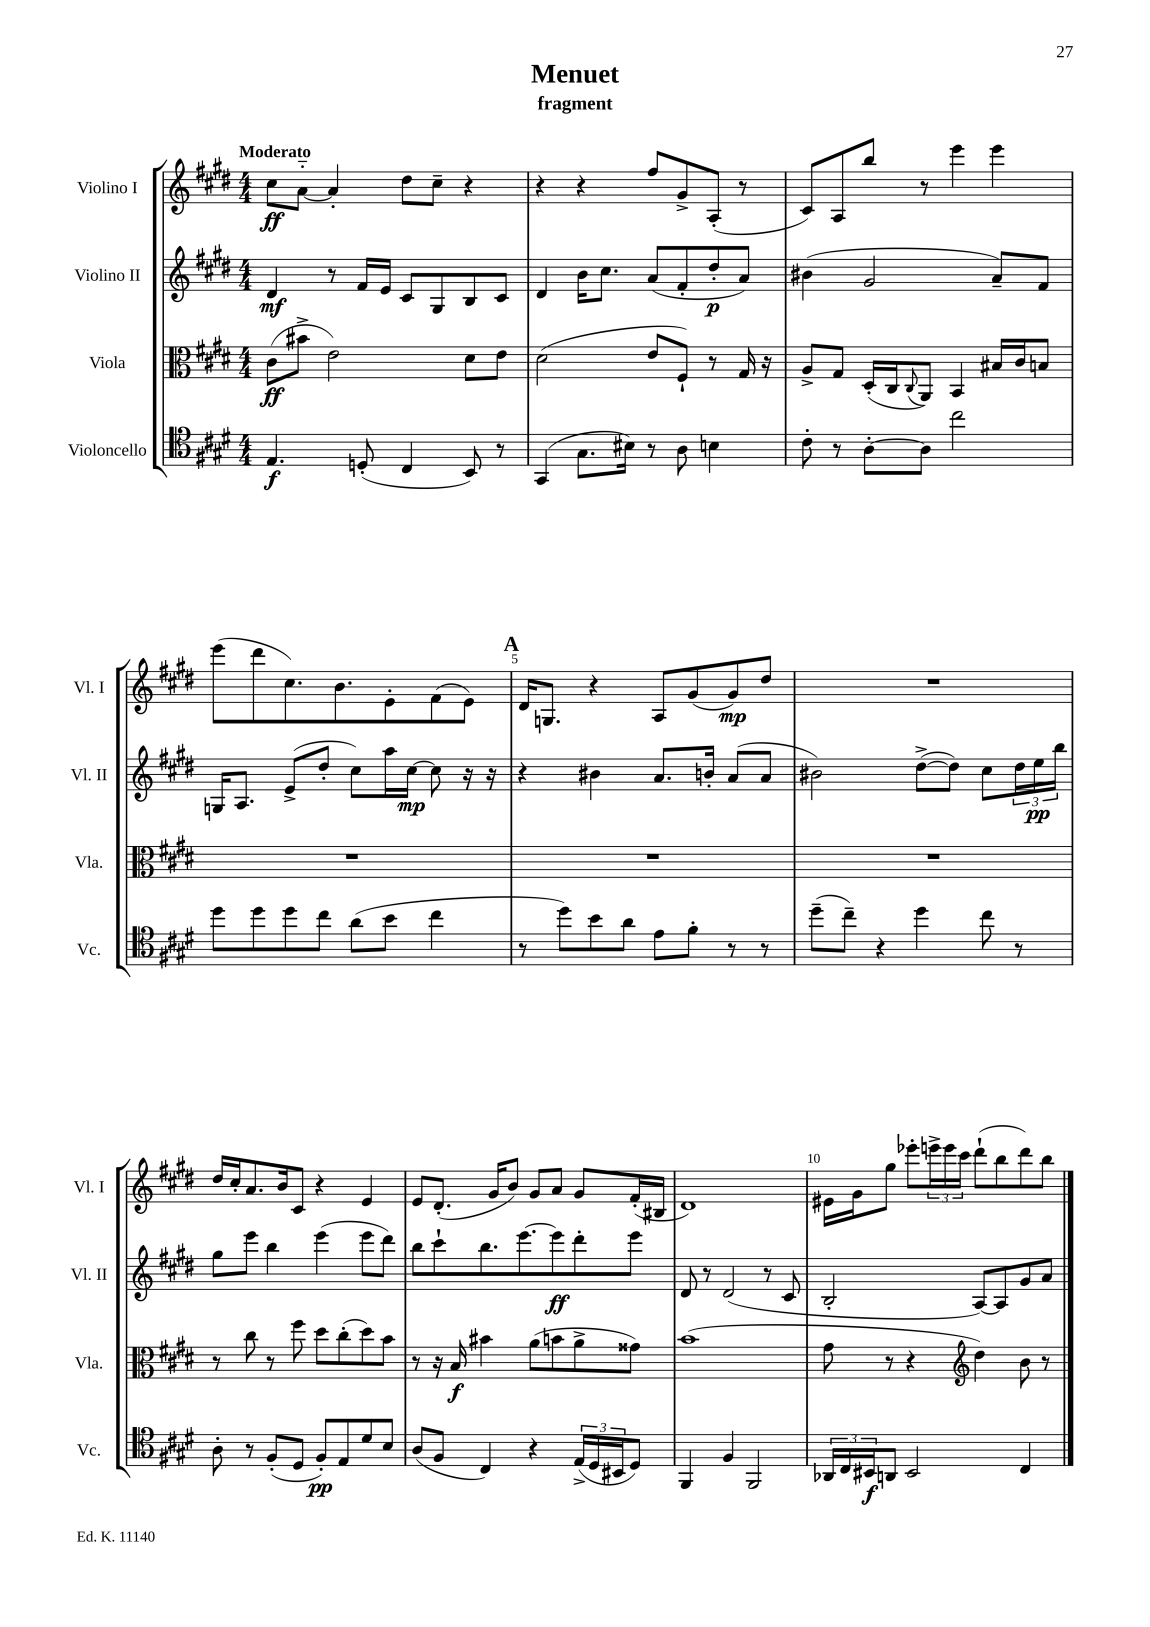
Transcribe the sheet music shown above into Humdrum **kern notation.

**kern	**kern	**kern	**kern
*staff4	*staff3	*staff2	*staff1
*clefC4	*clefC3	*clefG2	*clefG2
*k[f#c#g#d#]	*k[f#c#g#d#]	*k[f#c#g#d#]	*k[f#c#g#d#]
*M4/4	*M4/4	*M4/4	*M4/4
4.E/	(8c#\L	4d#/	8cc#\L
.	8b#^\J	.	[8a'~\J
.	2e\)	8r	4a'/]
(8D'/	.	16f#/LL	.
.	.	16e/JJ	.
4C#/	.	8c#/L	8dd#\L
.	.	8G#/	8cc#~\J
8BB/)	8d#\L	8B/	4r
8r	8e\J	8c#/J	.
=	=	=	=
(4GG#/	(2d#\	4d#/	4r
8.G#\L	.	16b\LK	4r
.	.	8.cc#\J	.
16B#\Jk)	.	.	.
8r	8e/L	(8a/L	8ff#/L
8A\	8F#`/J)	8f#'/	8g#^/
4B\	8r	8dd#'/	(8A'/J
.	16G#/	8a/J)	8r
.	16r	.	.
=	=	=	=
8c#'\	8A^/L	(4b#\	8c#/L)
8r	8G#/J	.	8A/
[8A'\L	(16D#'/LL	2g#/	8bb/J
.	16C#/J	.	.
.	8qqC#/	.	.
8A\]J	8AA/J)	.	8r
2cc#\	4BB/	.	4eee\
.	16B#/LL	8a~/L)	4eee\
.	16c#/J	.	.
.	8B/J	8f#/J	.
=	=	=	=
8dd#\L	1r	16G/LK	(8eee\L
.	.	8.A/J	.
8dd#\	.	.	8ddd#\
8dd#\	.	(8e^/L	8.cc#\)
8cc#\J	.	8dd#'/J	.
.	.	.	8.b\
(8a\L	.	8cc#\L)	.
8b\J	.	16aa\L	8e'\
.	.	[16cc#\JJ	.
4cc#\	.	8cc#\]	(8f#\
.	.	16r	8e\J)
.	.	16r	.
=	=	=	=
8r	1r	4r	16d#/LK
.	.	.	8.G/J
8dd#\L)	.	.	.
8b\	.	4b#\	4r
8a\J	.	.	.
8e\L	.	8.a/L	8A/L
8f#'\J	.	.	(8g#/
.	.	16b'/Jk	.
8r	.	(8a/L	8g#/)
8r	.	8a/J	8dd#/J
=	=	=	=
(8dd#~\L	1r	2b#\)	1r
8cc#~\J)	.	.	.
4r	.	.	.
4dd#\	.	([8dd#^\L	.
.	.	8dd#\]J)	.
8cc#\	.	8cc#\L	.
8r	.	24dd#\L	.
.	.	24ee\	.
.	.	24bb\JJ	.
=	=	=	=
8A'\	8r	8gg#\L	16dd#/LL
.	.	.	16cc#'/J
8r	8cc#\	8eee\J	8.a/
(8F#'/L	8r	4bb\	.
.	.	.	16b/k
8D#/J	8ff#\	.	8c#/J
8F#'/L)	8dd#\L	(4eee\	4r
8E/	(8cc#'\	.	.
8d#/	8dd#\)	8eee\L	4e/
8B/J	8b\J	8ddd#\J)	.
=	=	=	=
(8A/L	8r	8bb\L	8e/L
8F#/J	16r	8ccc#`\	(8.d#'/J
.	16B/	.	.
4C#/)	4b#\	8.bb\	.
.	.	.	16g#/LK
.	.	.	8b/J)
.	.	[8.eee\	.
4r	(8a\L	.	8g#/L
.	8b\	8eee\]	8a/J
(24E^/LL	8a^\	8ddd#'\	8g#/L
24D#/	.	.	.
24BB#/J	.	.	.
8D#/J)	8g##\J)	8eee\J	(16f#'/L
.	.	.	16B#/JJ
=	=	=	=
4FF#/	(1b	8d#/	1d#)
.	.	8r	.
4F#/	.	(2d#/	.
2FF#/	.	.	.
.	.	8r	.
.	.	8c#/	.
=	=	=	=
24AA-/LL	8g#\	2B'/	16e#\LL
24C#/	.	.	.
.	.	.	16g#\J
24BB#/J	.	.	.
8AA/J	8r	.	8gg#\J
2BB#/	4r	.	8eee-'\L
.	.	.	24eee^\L
.	.	.	24eee\
.	.	.	24ccc#\JJ
*	*clefG2	*	*
.	4dd#\)	[8A/L)	(8ddd#`\L
.	.	8A/]	8bb\
4C#/	8b\	8g#/	8ddd#\)
.	8r	8a/J	8bb\J
==	==	==	==
*-	*-	*-	*-
